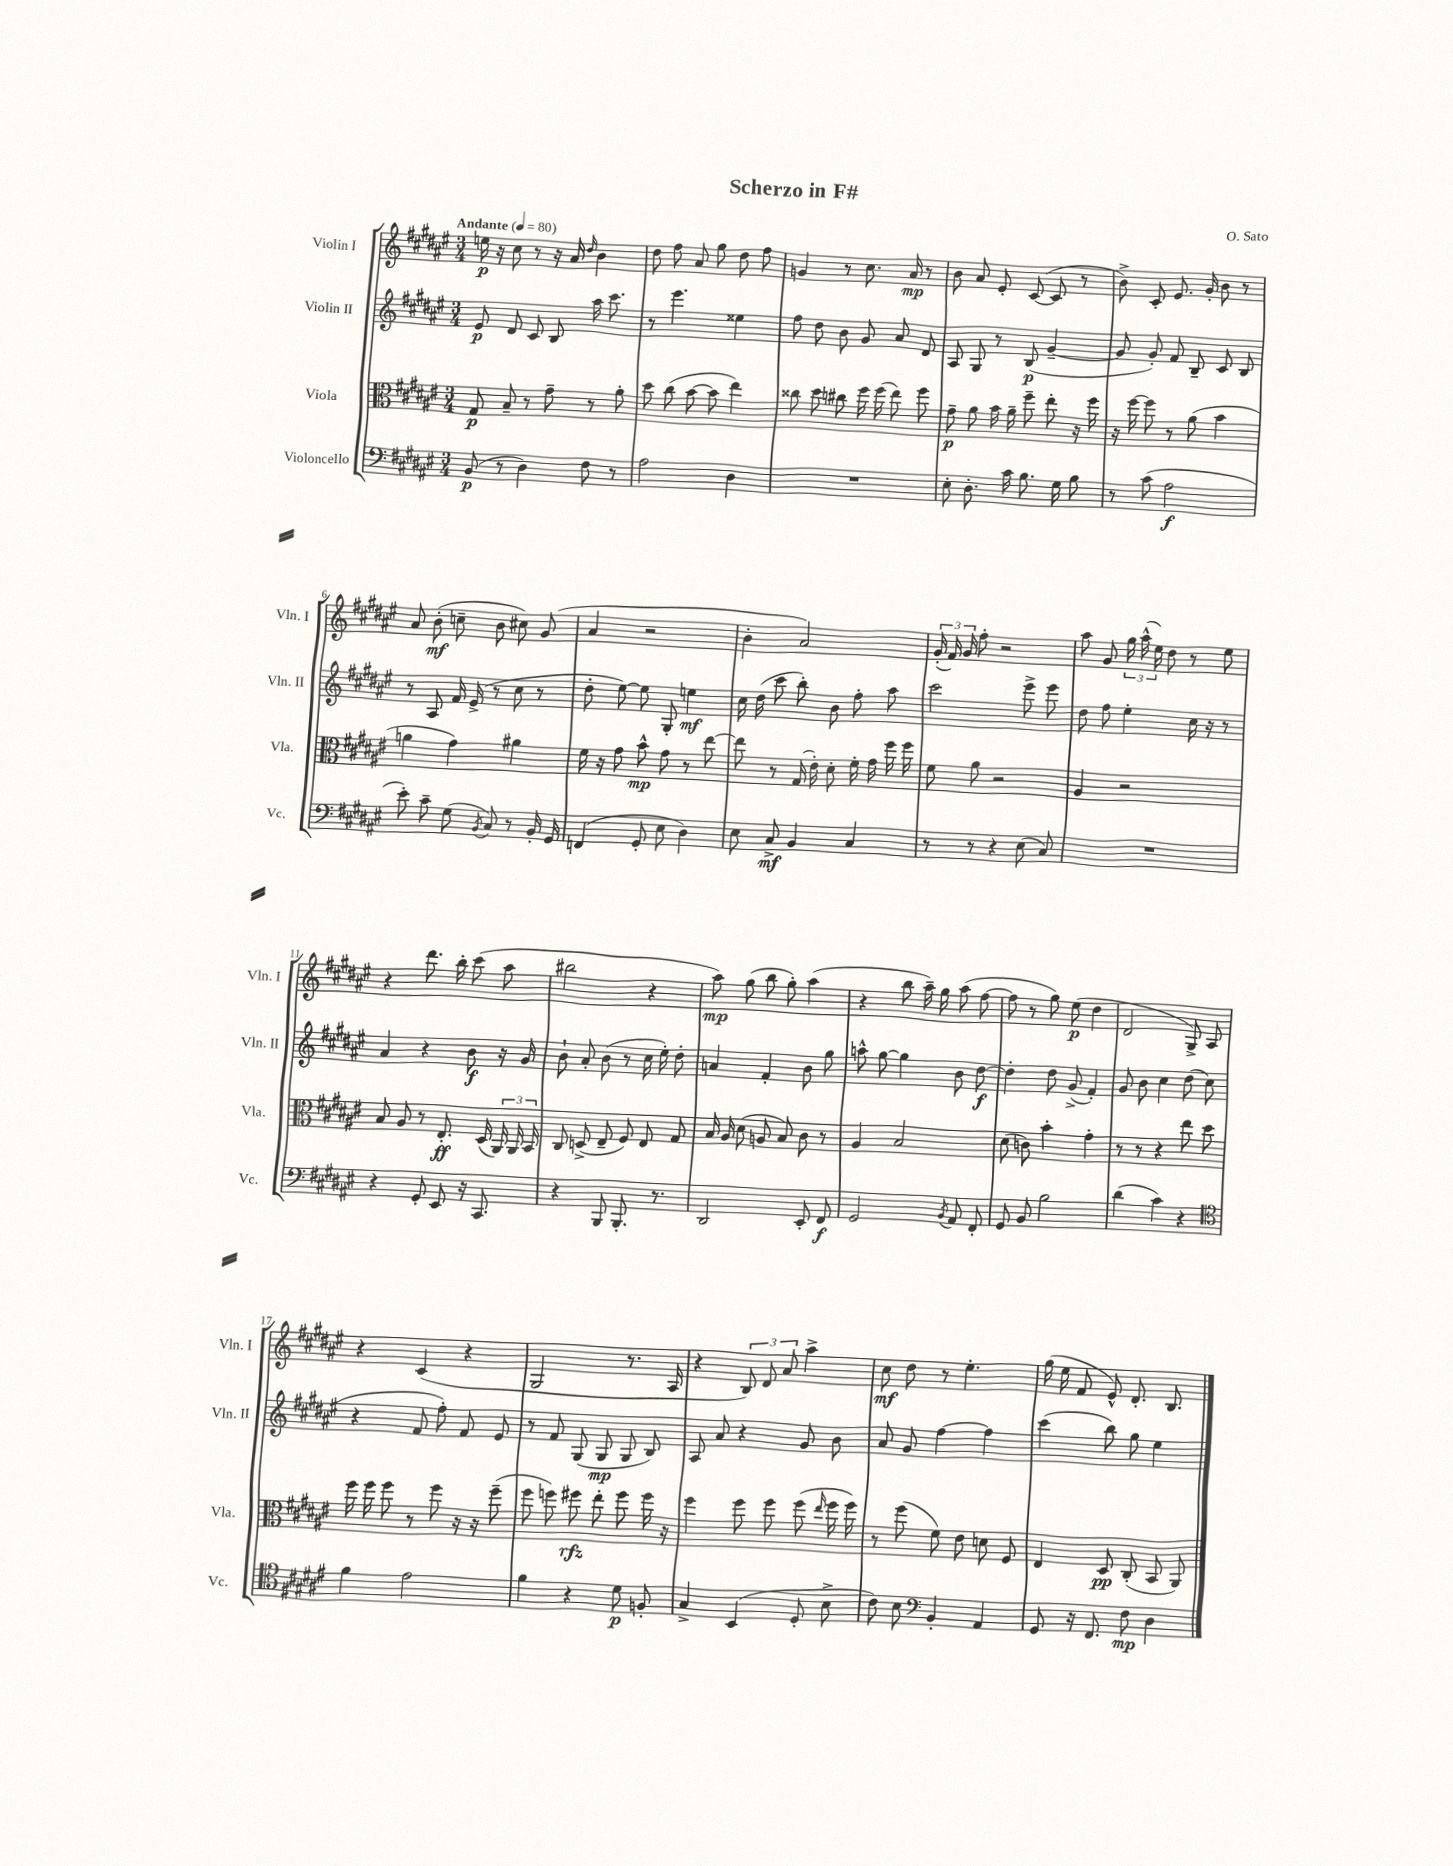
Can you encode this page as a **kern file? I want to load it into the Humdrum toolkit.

**kern	**dynam	**kern	**dynam	**kern	**dynam	**kern	**dynam
*part4	*part4	*part3	*part3	*part2	*part2	*part1	*part1
*staff4	*staff4	*staff3	*staff3	*staff2	*staff2	*staff1	*staff1
*I"Violoncello	*	*I"Viola	*	*I"Violin II	*	*I"Violin I	*
*I'Vc.	*	*I'Vla.	*	*I'Vln. II	*	*I'Vln. I	*
*clefF4	*	*clefC3	*	*clefG2	*	*clefG2	*
*k[f#c#g#d#a#e#]	*	*k[f#c#g#d#a#e#]	*	*k[f#c#g#d#a#e#]	*	*k[f#c#g#d#a#e#]	*
*M3/4	*	*M3/4	*	*M3/4	*	*M3/4	*
*MM80	*	*MM80	*	*MM80	*	*MM80	*
=1	=1	=1	=1	=1	=1	=1	=1
!	!	!	!	!	!	!LO:TX:a:B:t=Andante	!
(8BB/	p	8G#/	p	8e#/	p	16een\	p
.	.	.	.	.	.	16r	.
8r	.	8B~/	.	8d#/	.	8cc#\	.
4D#\)	.	8r	.	8c#/	.	8r	.
.	.	8g#~\	.	8B/	.	16r	.
.	.	.	.	.	.	16a#/	.
.	.	.	.	.	.	16qqdd#/	.
8F#\	.	8r	.	16aa#\	.	4b\	.
.	.	.	.	8.ccc#\	.	.	.
8r	.	8a#'\	.	.	.	.	.
=2	=2	=2	=2	=2	=2	=2	=2
2A#\	.	8dd#\	.	8r	.	8dd#\	.
.	.	(8cc#\	.	4.eee#\	.	8ff#\	.
.	.	[8b\	.	.	.	8a#/	.
.	.	8b\]	.	.	.	8gg#\	.
4D#\	.	4ee#\)	.	4ee##X\	.	8dd#\	.
.	.	.	.	.	.	8ff#\	.
=3	=3	=3	=3	=3	=3	=3	=3
2.r	.	8cc##X\	.	8ff#\	.	4gn/	.
.	.	8dd#\	.	8dd#\	.	.	.
.	.	8cc#X\	.	8b\	.	8r	.
.	.	16ff#\	.	8g#/	.	8.cc#\	.
.	.	(16ff#\	.	.	.	.	.
.	.	8ee#\)	.	8a#/	.	.	.
.	.	.	.	.	.	16a#/	mp
.	.	8ff#\	.	8d#/	.	8r	.
=4	=4	=4	=4	=4	=4	=4	=4
8E#'\	.	8g#~\	p	8A#/	.	8b\	.
8.D#'\	.	8a#\	.	8G#/	.	8a#/	.
.	.	16b\	.	8r	.	8e#'/	.
16c#\	.	16a#~\	.	.	.	.	.
8.B\	.	8ff#~\	.	(8B/	p	([8c#/	.
.	.	8ee#'\	.	[4g#~/	.	8c#/]	.
16G#\	.	.	.	.	.	.	.
8B\	.	16r	.	.	.	8r	.
.	.	16ff#\	.	.	.	.	.
=5	=5	=5	=5	=5	=5	=5	=5
8r	.	16r	.	8g#/]	.	8b^\)	.
.	.	[16ff#\	.	.	.	.	.
(8c#\	.	8ff#\]	.	8g#'/)	.	8c#'/	.
2A#\	f	8r	.	8f#/	.	8.e#/	.
.	.	(8a#\	.	8B~/	.	.	.
.	.	.	.	.	.	16g#'/	.
.	.	4b\	.	8c#/	.	8b\	.
.	.	.	.	8B/	.	8r	.
!!LO:LB:g=z
=6	=6	=6	=6	=6	=6	=6	=6
8e#'\)	.	4an\	.	8r	.	8a#/	.
8c#~\	.	.	.	8A#/	.	(8b'\	mf
(8G#\	.	4g#\)	.	16f#/	.	8ccn~\	.
.	.	.	.	(16e#^/	.	.	.
8qBB/	.	.	.	.	.	.	.
8C#/)	.	.	.	8r	.	8b\	.
8r	.	4a#X\	.	8cc#\	.	8cc#X\)	.
16BB'/	.	.	.	8r	.	(8g#/	.
16GG#/	.	.	.	.	.	.	.
=7	=7	=7	=7	=7	=7	=7	=7
(4FFn/	.	16f#\	.	8dd#'\	.	4a#/	.
.	.	16r	.	.	.	.	.
.	.	8g#\	.	[8ee#\)	.	.	.
8GG#'/	.	8b^^\	mp	8ee#\]	.	2r	.
8E#\	.	8g#\	.	8G#'/	.	.	.
4D#\)	.	8r	.	4een\	mf	.	.
.	.	[8ee#\	.	.	.	.	.
=8	=8	=8	=8	=8	=8	=8	=8
8E#\	.	8ee#\]	.	16cc#\	.	4b'\	.
.	.	.	.	(16dd#\	.	.	.
8C#^/	mf	8r	.	8ccc#\	.	.	.
4BB/	.	(16G#/	.	8bb'\)	.	2a#/)	.
.	.	16e#'\)	.	.	.	.	.
.	.	8d#'\	.	8b\	.	.	.
4C#/	.	16f#'\	.	8ff#'\	.	.	.
.	.	16g#\	.	.	.	.	.
.	.	16ff#\	.	8aa#\	.	.	.
.	.	16ff#\	.	.	.	.	.
=9	=9	=9	=9	=9	=9	=9	=9
8r	.	8f#\	.	2ccc#\	.	(24g#'/	.
.	.	.	.	.	.	24f#/)	.
.	.	.	.	.	.	24g#/	.
8r	.	8a#\	.	.	.	8ff#'\	.
4r	.	2r	.	.	.	2r	.
(8E#\	.	.	.	8eee#^\	.	.	.
8C#/)	.	.	.	8eee#\	.	.	.
=10	=10	=10	=10	=10	=10	=10	=10
2.r	.	4A#/	.	8dd#\	.	8aa#\	.
.	.	.	.	8ff#\	.	8g#/	.
.	.	2r	.	4ee#'\	.	24gg#\	.
.	.	.	.	.	.	(24aa#^^\	.
.	.	.	.	.	.	24ee#\)	.
.	.	.	.	.	.	8dd#\	.
.	.	.	.	16cc#\	.	8r	.
.	.	.	.	16r	.	.	.
.	.	.	.	8r	.	8ee#\	.
!!LO:LB:g=z
=11	=11	=11	=11	=11	=11	=11	=11
4r	.	8B/	.	4a#/	.	4r	.
.	.	8A#/	.	.	.	.	.
8GG#'/	.	8r	.	4r	.	8.ddd#\	.
8EE#/	.	8.E#'/	ff	.	.	.	.
.	.	.	.	.	.	16bb'\	.
16r	.	.	.	8b\	f	(8ccc#\	.
8.CC#/	.	(16D#/	.	.	.	.	.
.	.	24AA#/)	.	16r	.	8aa#\	.
.	.	24AA#/	.	.	.	.	.
.	.	.	.	16g#/	.	.	.
.	.	24BB/	.	.	.	.	.
=12	=12	=12	=12	=12	=12	=12	=12
4r	.	8C#/	.	8b`\	.	2bb#X\	.
.	.	(8Dn^/	.	8a#'/	.	.	.
8BBB/	.	8E#~/	.	(8b\	.	.	.
8.BBB'/	.	8F#/)	.	8r	.	.	.
.	.	8E#/	.	16cc#\	.	4r	.
8.r	.	.	.	16ee#'\)	.	.	.
.	.	8G#/	.	8dd#'\	.	.	.
=13	=13	=13	=13	=13	=13	=13	=13
2DD#/	.	16B/	.	4an/	.	8aa#\)	mp
.	.	16A#/	.	.	.	.	.
.	.	(8d#\	.	.	.	(8gg#\	.
.	.	8An/	.	4f#'/	.	8bb\	.
.	.	8B/)	.	.	.	8gg#'\)	.
8EE#'/	.	8c#\	.	8b\	.	(4aa#\	.
8FF#/	f	8r	.	8gg#\	.	.	.
=14	=14	=14	=14	=14	=14	=14	=14
2GG#/	.	4A#/	.	8aan^^\	.	4r	.
.	.	.	.	[8gg#\	.	.	.
.	.	2B/	.	4gg#\]	.	8bb\	.
.	.	.	.	.	.	16aa#~\)	.
.	.	.	.	.	.	16gg#\	.
8qBB/	.	.	.	.	.	.	.
8AA#/	.	.	.	8b\	.	(8aa#\	.
8FF#'/	.	.	.	[8dd#\	f	[8ff#\	.
=15	=15	=15	=15	=15	=15	=15	=15
8GG#/	.	(8d#\	.	4dd#'\]	.	8ff#\]	.
8BB/	.	8cn\)	.	.	.	8r	.
2B\	.	4b'\	.	8dd#\	.	8gg#\)	.
.	.	.	.	(8g#^/	.	(8ee#\	p
.	.	4g#'\	.	4f#'/)	.	4dd#\	.
=16	=16	=16	=16	=16	=16	=16	=16
(4d#\	.	8r	.	8g#/	.	2d#/	.
.	.	8r	.	8b\	.	.	.
4c#\)	.	4r	.	4cc#\	.	.	.
4r	.	8ee#\	.	(8dd#\	.	8G#^/)	.
.	.	8dd#\	.	8cc#\	.	8A#/	.
!!LO:LB:g=z
=17	=17	=17	=17	=17	=17	=17	=17
*clefC4	*	*	*	*	*	*	*
4f#\	.	16ff#\	.	4r	.	4r	.
.	.	16ff#\	.	.	.	.	.
.	.	8ff#\	.	.	.	.	.
2e#\	.	8r	.	8f#/	.	(4c#/	.
.	.	8ff#\	.	8ff#'\)	.	.	.
.	.	16r	.	8f#/	.	4r	.
.	.	16r	.	.	.	.	.
.	.	(8ff#~\	.	8e#/	.	.	.
=18	=18	=18	=18	=18	=18	=18	=18
4f#\	.	8ff#\	.	8r	.	2G#/	.
.	.	8ffn\)	.	8f#/	.	.	.
4r	.	8ff#X\	rfz	(8G#/	.	.	.
.	.	8ee#'\	.	8G#/	mp	.	.
8d#\	p	8ff#\	.	8G#/	.	8.r	.
8Fn'/	.	16ff#\	.	8B/)	.	.	.
.	.	16r	.	.	.	16A#/	.
=19	=19	=19	=19	=19	=19	=19	=19
4G#^/	.	4ff#\	.	8A#/	.	4r	.
.	.	.	.	8a#/	.	.	.
(4BB/	.	8ff#\	.	4r	.	12B/)	.
.	.	.	.	.	.	12d#/	.
.	.	8ff#\	.	.	.	.	.
.	.	.	.	.	.	12a#/	.
8D#'/	.	(8ff#\	.	8g#/	.	4aa#^\	.
.	.	16qqee#/	.	.	.	.	.
8B^\	.	16ff#\	.	8b\	.	.	.
.	.	16ff#\)	.	.	.	.	.
=20	=20	=20	=20	=20	=20	=20	=20
8c#\)	.	8r	.	8a#/	.	8cc#\	mf
8B\	.	(8ff#\	.	8g#/	.	8dd#\	.
*clefF4	*	*	*	*	*	*	*
4BB'/	.	8f#\)	.	[4ff#\	.	8r	.
.	.	8e#\	.	.	.	4.ee#'\	.
4AA#/	.	8dn\	.	4ff#\]	.	.	.
.	.	8F#/	.	.	.	.	.
=21	=21	=21	=21	=21	=21	=21	=21
8GG#/	.	4E#/	.	(4ccc#\	.	(16gg#\	.
.	.	.	.	.	.	16ee#\	.
16r	.	.	.	.	.	8f#/	.
8.FF#/	.	.	.	.	.	.	.
.	.	8D#/	pp	8bb\)	.	8e#^^/)	.
8F#\	mp	(8C#'/	.	8gg#\	.	8.d#'/	.
4D#\	.	8BB/	.	4ee#\	.	.	.
.	.	.	.	.	.	8.B/	.
.	.	8AA#/)	.	.	.	.	.
==	==	==	==	==	==	==	==
*-	*-	*-	*-	*-	*-	*-	*-
